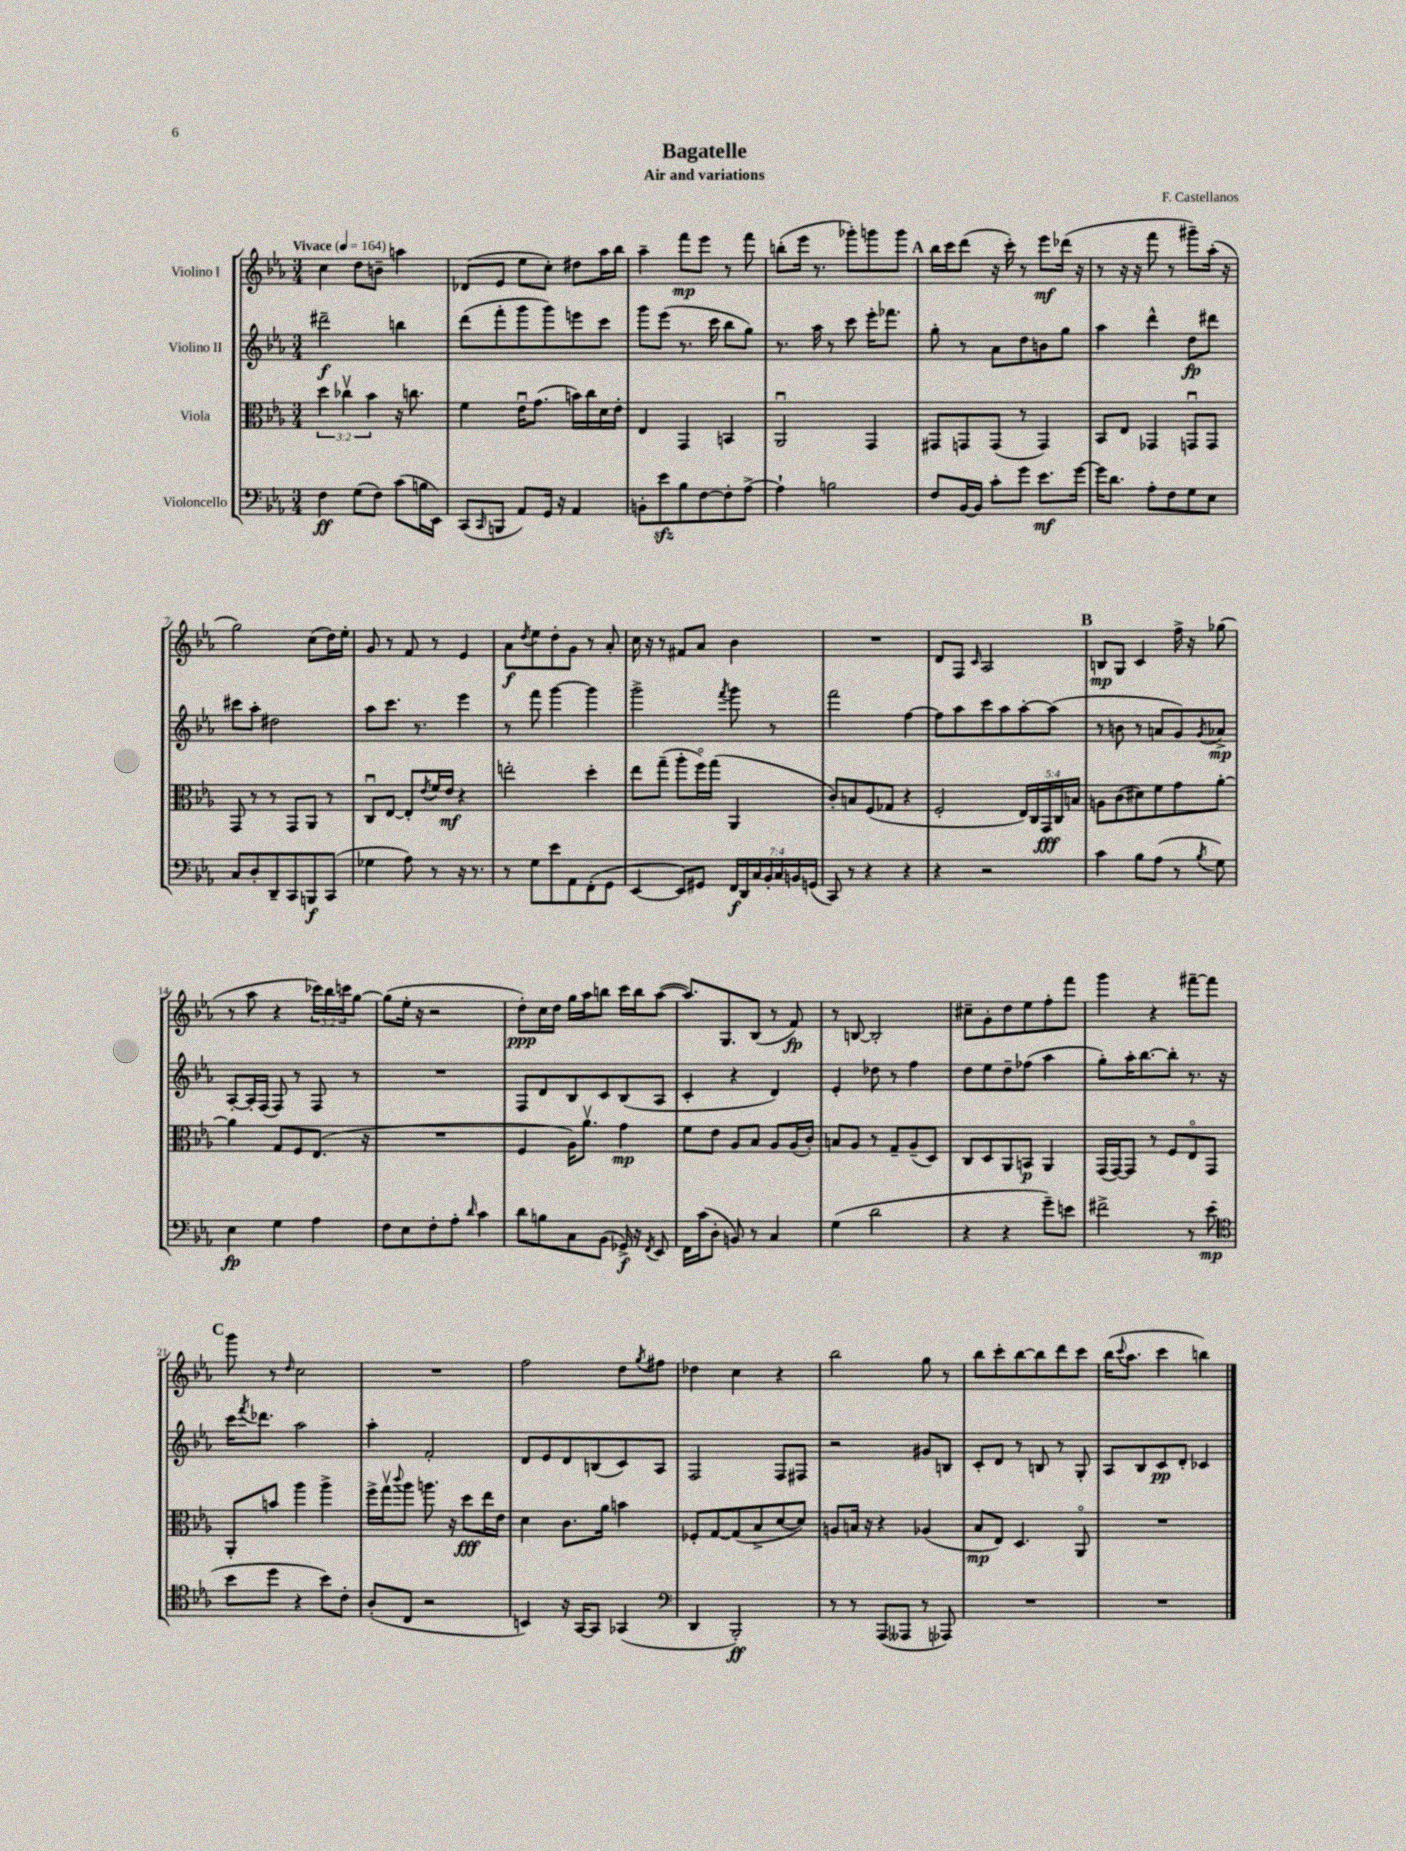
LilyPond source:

\header { title = "Bagatelle" composer = "F. Castellanos" subtitle = "Air and variations" }
<<
\new StaffGroup <<
\new Staff = "s0" \with { instrumentName = "Violino I" } {
    \clef treble \key ees \major \numericTimeSignature \time 3/4 \override Staff.TupletNumber.text = #tuplet-number::calc-fraction-text \tempo "Vivace" 4 = 164
    c''4 d''8 b'8-- a''4 |
    des'8( ees'8 ees''8 c''8-.) dis''8 aes''16 bes''16 |
    aes''4-- f'''8\mp ees'''8 r8 f'''8 |
    b''8-.( ees'''16 r8. ges'''8-.) g'''8 g'''8 |
    \mark \markup { \bold "A" } bes''16 c'''16 d'''8( r16 c'''16-.) r8 ees'''8\mf des'''16( r16 |
    r8 r16 r16 f'''8 r8 gis'''8--) aes''16-.( r16 |
    g''2) c''8( d''16) ees''16-. |
    g'8 r8 f'8 r8 ees'4 |
    aes'8\f \acciaccatura { d''8 } ees''8 d''8-. g'8 r8 aes'8-. |
    c''16 r16 r8 fis'8 aes'8 bes'4 |
    R2. |
    d'8 f8 \grace { c'16 } aes2 |
    \mark \markup { \bold "B" } b8\mp g8 c'4 f''16-> r16 ges''8( |
    r8 aes''8 r4 \tuplet 3/2 { ces'''16) bes''16 c'''16 } g''8~ |
    g''8( ees''16-. r16 r2 |
    d''8-.\ppp) c''16 d''16 g''16 aes''16 b''8 c'''16 b''16 aes''8~( |
    aes''8.) g8. bes8( r8 f'8\fp) |
    r8 b8~ b2-. |
    cis''8-- g'8-. d''8 ees''8 f''8-. f'''8 |
    g'''4 r4 fis'''8~-- fis'''8 |
    \mark \markup { \bold "C" } g'''8 r8 \grace { d''16 } c''2 |
    R2. |
    f''2 d''8 \acciaccatura { g''8 } fis''8 |
    des''4 c''4 r4 |
    bes''2 g''8 r8 |
    bes''8 c'''8-. bes''8~ bes''8 d'''8 c'''8 |
    bes''16( \appoggiatura { c'''8 } aes''8. c'''4 b''4) \bar "|." |
}
\new Staff = "s1" \with { instrumentName = "Violino II" } {
    \clef treble \key ees \major \numericTimeSignature \time 3/4
    dis'''2--\f b''4 |
    d'''8( f'''8-. g'''8 g'''8) e'''8 c'''8 |
    g'''8 ees'''8( r8. c'''16 bes''8 g''8) |
    r8. aes''16 r8 c'''8 ees'''16-. fes'''8. |
    \mark \markup { \bold "A" } g''8-. r8 aes'8 d''8 b'8 g''8 |
    aes''4 d'''4-^ d''8\fp dis'''8 |
    cis'''8 aes''8-. dis''2 |
    aes''8 c'''8. r8. ees'''4 |
    r8 f'''8 g'''4~ g'''4 |
    g'''2-> \acciaccatura { f'''8 } g'''8 r8 |
    f'''2 f''4~ |
    f''8 aes''8 c'''8 aes''8 aes''8~-. aes''8( |
    \mark \markup { \bold "B" } r8 b'8 r8 a'8 g'8) \acciaccatura { g'8 } aes'8->\mp |
    aes8~-. aes16-. f16( f8) r8 f8 r8 |
    R2. |
    f8 d'8 bes8 c'8 bes8( aes8 |
    c'4-. r4 d'4) |
    ees'4-. des''8 r8 f''4 |
    d''8 ees''8 d''8-- fes''8( aes''4 |
    g''8-.) aes''16-. bes''8.~ bes''8-. r8. r16 |
    \mark \markup { \bold "C" } c'''16 \acciaccatura { f'''8 } des'''8. aes''2 |
    aes''4-. f'2-. |
    d'8 ees'8 d'8 b8( c'8) aes8 |
    f2 f8 fis8 |
    r2 gis'8 b8 |
    c'8-. d'8 r8 b8 r8 g8-. |
    aes8 bes8 c'8\pp d'8-. ces'4 \bar "|." |
}
\new Staff = "s2" \with { instrumentName = "Viola" } {
    \clef alto \key ees \major \numericTimeSignature \time 3/4 \override Staff.TupletNumber.text = #tuplet-number::calc-fraction-text
    \tuplet 3/2 { d''4 ces''4\upbow bes'4 } r16 c''8. |
    f'4 ees'16\downbow g'8.( b'16) c''16 d'16 ees'16-. |
    ees4 g,4 b,4 |
    aes,2\downbow g,4 |
    \mark \markup { \bold "A" } gis,8 g,8 g,8( r8 g,4) |
    bes,8 ees8 ges,4 g,8\downbow g,8 |
    g,8 r8 r8 g,8 aes,8 r8 |
    c8\downbow ees8~ ees8-. \acciaccatura { ees'8 } f'16 ees'16\mf r4 |
    e''2-. d''4-. |
    ees''8 g''8--( aes''8-. f''16\flageolet) g''16( aes,4 |
    c'8-.) b8 f8( ges8 r4 |
    f2-. \tuplet 5/4 { ees16) c16 g,16\fff c16 b16 } |
    \mark \markup { \bold "B" } a8 c'8( dis'8) f'8 g'8 aes'8~-. |
    aes'4 g8 f8 ees8.( r16 |
    R2. |
    f4 aes16) aes'8.\upbow g'4\mp |
    f'8 ees'8 aes8 bes8 aes8 aes16( c'16-.) |
    b8 aes8 r8 g8-- aes8--( d8) |
    c8 d8 aes,8 b,8\p aes,4 |
    g,16( g,16~) g,8 r8 f8 ees8\flageolet g,8 |
    \mark \markup { \bold "C" } aes,8-. b'8 aes''4 aes''4-> |
    f''16-> g''16\upbow \appoggiatura { c'''8 } aes''8 a''8. r16 d''8\fff ees''16 ees'16 |
    d'4 c'8. aes'16 b'4 |
    fes8-. g8~ g8( bes8-> d'8~ d'8) |
    a8 b16 r16 r4 aes4( |
    bes8\mp ees8) d4. aes,8\flageolet |
    R2. \bar "|." |
}
\new Staff = "s3" \with { instrumentName = "Violoncello" } {
    \clef bass \key ees \major \numericTimeSignature \time 3/4 \override Staff.TupletNumber.text = #tuplet-number::calc-fraction-text
    f4\ff g8( f8) c'8( b16 ees,16) |
    c,8( \grace { c,16 } b,,8 aes,8) g,16 r16 aes,4 |
    b,8-. ees'8\sfz bes8 f8~ f8-. aes8~-> |
    aes4-! b2 |
    \mark \markup { \bold "A" } f8 bes,16~ bes,16 c'8-. g'8 ees'8.\mf g'16~ |
    g'16 d'8. aes8-. f8 g8 ees8 |
    c8 d8-. d,8-- c,8 b,,8\f c,8( |
    ges4 aes8) r8 r16 r8. |
    r8 g8 ees'8 aes,8 f,8-.( g,8 |
    ees,4~ ees,8) gis,8 \tuplet 7/4 { f,16\f d,16 c16 bes,16-. c16 b,16 g,16( } |
    c,8) r8 r4 r4 |
    r4 r2 |
    \mark \markup { \bold "B" } c'4 bes8 aes8( r8 \acciaccatura { bes8 } g8) |
    ees4\fp g4 aes4 |
    f8 ees8 f8-. aes8-. \grace { d'16 } c'4 |
    d'8 b8 c8 bes,8( ges,16->\f) r16 \acciaccatura { f,8 } ees,8 |
    f,16 c'16( d8-. b,8) r8 c4 |
    g4( d'2 |
    r4 r4 g'8--) e'8 |
    fis'2-> r8 ees'8\mp( |
    \mark \markup { \bold "C" } \clef tenor bes'8 d''8 r4 bes'8) c'8-. |
    aes8-.( c8 r2 |
    b,4) r16 g,16~ g,8 ges,4( |
    \clef bass d,4 bes,,2-.\ff) |
    r8 r8 aes,,8( aeses,,8 r8 aes,,8) |
    R2. |
    R2. \bar "|." |
}
>>
>>
